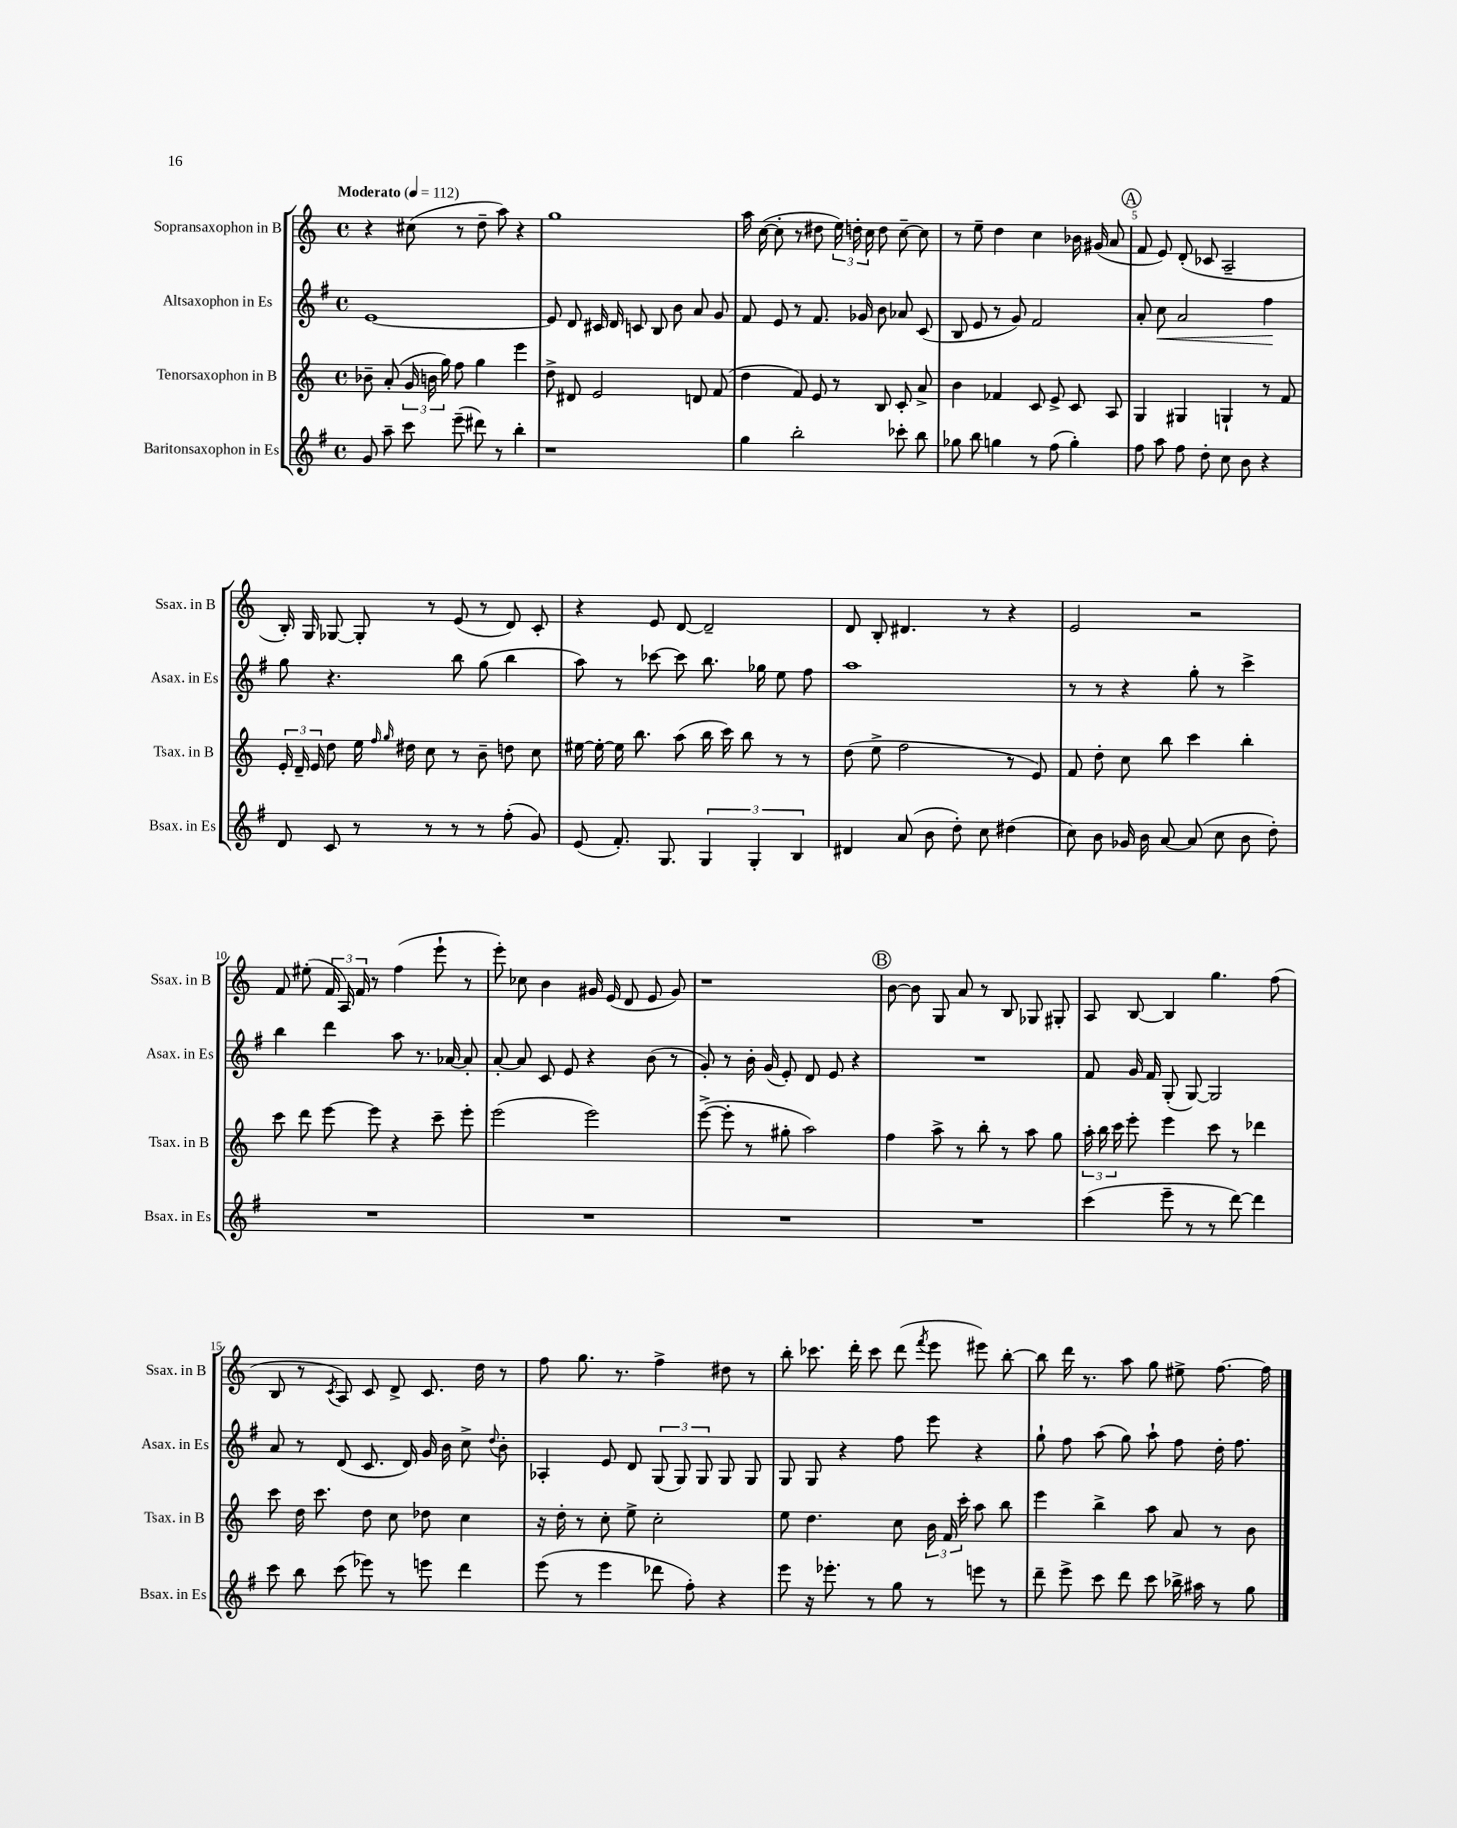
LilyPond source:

<<
\new StaffGroup <<
\new Staff = "s0" \with { instrumentName = "Sopransaxophon in B" shortInstrumentName = "Ssax. in B" } {
    \clef treble \key c \major \defaultTimeSignature \time 4/4 \tempo "Moderato" 4 = 112
    \autoBeamOff r4 cis''8( r8 d''8-- a''8) r4 |
    g''1 |
    a''16 c''16~( c''8-. r8 dis''8 \tuplet 3/2 { e''16) d''16-. c''16 } d''8 c''8~-- c''8 |
    r8 e''8-- d''4 c''4 bes'16 gis'16( a'8 |
    \mark \markup { \circle "A" } f'8 e'8) d'8-.( ces'8 a2-- |
    b16-.) g16 ges8~ ges8-. r8 e'8( r8 d'8) c'8-. |
    r4 e'8 d'8~ d'2-- |
    d'8 b8-. dis'4. r8 r4 |
    e'2 r2 |
    f'8 eis''8-.( \tuplet 3/2 { f'16 a16) f'16 } r8 f''4( e'''8-! r8 |
    e'''8-.) ces''8 b'4 gis'16 e'16( d'8 e'8 gis'8) |
    r1 |
    \mark \markup { \circle "B" } b'8~ b'8 g8 a'8 r8 b8 ges8 gis8-. |
    a8 b8~ b4 g''4. f''8( |
    b8 r8 \acciaccatura { c'8 } a8) c'8 d'8-> c'8. d''16 r8 |
    f''8 g''8. r8. f''4-> dis''8 r8 |
    b''8-. ces'''8. d'''16-. ces'''8 d'''8( \acciaccatura { f'''8 } e'''8 eis'''8) b''8~-. |
    b''8 d'''16 r8. a''8 g''8 eis''8-> f''8.~ f''16 \bar "|." |
}
\new Staff = "s1" \with { instrumentName = "Altsaxophon in Es" shortInstrumentName = "Asax. in Es" } {
    \clef treble \key g \major \defaultTimeSignature \time 4/4
    \autoBeamOff e'1~ |
    e'8 d'8 cis'16 d'16 c'8 b8 b'8 a'8 g'8 |
    fis'8 e'8 r8 fis'8. ges'16 b'8 aes'8 c'8( |
    b8 e'8 r8 g'8) fis'2 |
    \mark \markup { \circle "A" } a'8-. c''8\< a'2 fis''4\! |
    g''8 r4. b''8 g''8( b''4 |
    a''8) r8 ces'''8~ ces'''8 b''8. ges''16 e''8 fis''8 |
    a''1 |
    r8 r8 r4 g''8-. r8 c'''4-> |
    b''4 d'''4 a''8 r8. aes'16~ aes'8-. |
    a'8~-. a'8 c'8 e'8 r4 b'8( r8 |
    g'8-.) r8 b'16-. g'16( e'8-.) d'8 e'8 r4 |
    \mark \markup { \circle "B" } R1 |
    fis'8 g'16 fis'16 g8-.( g8~) g2 |
    a'8 r8 d'8( c'8. d'16) g'16 b'16 c''8-> \appoggiatura { d''8 } b'8-. |
    aes4-. e'8 d'8 \tuplet 3/2 { g8( g8) g8 } g8 g8 |
    g8 g8 r4 fis''8 e'''8 r4 |
    g''8-! fis''8 a''8( g''8) a''8-! fis''8 d''16-. fis''8. \bar "|." |
}
\new Staff = "s2" \with { instrumentName = "Tenorsaxophon in B" shortInstrumentName = "Tsax. in B" } {
    \clef treble \key c \major \defaultTimeSignature \time 4/4
    \autoBeamOff bes'8-- a'8-.( \tuplet 3/2 { g'16 b'16 g''16) } f''8 g''4 e'''4 |
    d''8-> dis'8 e'2 d'8 f'8( |
    d''4 f'8) e'8 r8 b8 c'8-. a'8-> |
    b'4 fes'4 c'8 e'8-> c'8 a8 |
    \mark \markup { \circle "A" } g4 gis4 g4-! r8 f'8 |
    \tuplet 3/2 { e'16-. d'16-- e'16 } d''8 e''16 \grace { f''16 g''16 } dis''16 c''8 r8 b'8-- d''8 c''8 |
    eis''16~ eis''16~-. eis''16 b''8. a''8( b''16 c'''16) b''8 r8 r8 |
    d''8( e''8-> f''2 r8 e'8) |
    f'8 d''8-. c''8 b''8 c'''4 b''4-. |
    c'''8 d'''8 e'''8~ e'''8 r4 c'''8-- e'''8-. |
    e'''2( e'''2) |
    e'''8~->( e'''8-. r8 gis''8-. a''2) |
    \mark \markup { \circle "B" } f''4 a''8-> r8 b''8-. r8 a''8 g''8 |
    \tuplet 3/2 { a''16-. b''16 c'''16 } e'''8-. e'''4 c'''8 r8 des'''4 |
    c'''8 d''16 c'''8. d''8 c''8 des''8 c''4 |
    r16 d''16-. r8 c''8-. e''8-> c''2-. |
    e''8 d''4. c''8 \tuplet 3/2 { b'16 f'16 c'''16-. } a''8 b''8 |
    e'''4 b''4-> a''8 a'8 r8 b'8 \bar "|." |
}
\new Staff = "s3" \with { instrumentName = "Baritonsaxophon in Es" shortInstrumentName = "Bsax. in Es" } {
    \clef treble \key g \major \defaultTimeSignature \time 4/4
    \autoBeamOff g'8 a''8-- c'''8 e'''8--( dis'''8) r8 b''4-. |
    r1 |
    g''4 b''2-. ces'''8-. b''8 |
    ges''8 b''8 g''4 r8 fis''8( g''4-.) |
    \mark \markup { \circle "A" } fis''8 a''8 fis''8 d''8-. c''8 b'8 r4 |
    d'8 c'8 r8 r8 r8 r8 fis''8-.( g'8) |
    e'8( fis'8.-.) g8. \tuplet 3/2 { g4 g4-. b4 } |
    dis'4 a'8( b'8 d''8-.) c''8 dis''4( |
    c''8) b'8 ges'16 b'16 a'8~ a'8( c''8 b'8 d''8-.) |
    R1 |
    R1 |
    R1 |
    \mark \markup { \circle "B" } R1 |
    c'''4( e'''8-- r8 r8 d'''8~) d'''4 |
    c'''8 b''8 c'''8( ees'''8) r8 e'''8 d'''4 |
    e'''8( r8 e'''4 des'''8 fis''8-.) r4 |
    e'''8 r16 ees'''8.-. r8 g''8 r8 e'''8 r8 |
    d'''8-- e'''8-> c'''8 d'''8 c'''8 bes''16-> ais''16 r8 g''8 \bar "|." |
}
>>
>>
\layout { \context { \Score \override BarNumber.break-visibility = ##(#f #t #t) barNumberVisibility = #(every-nth-bar-number-visible 5) } }
